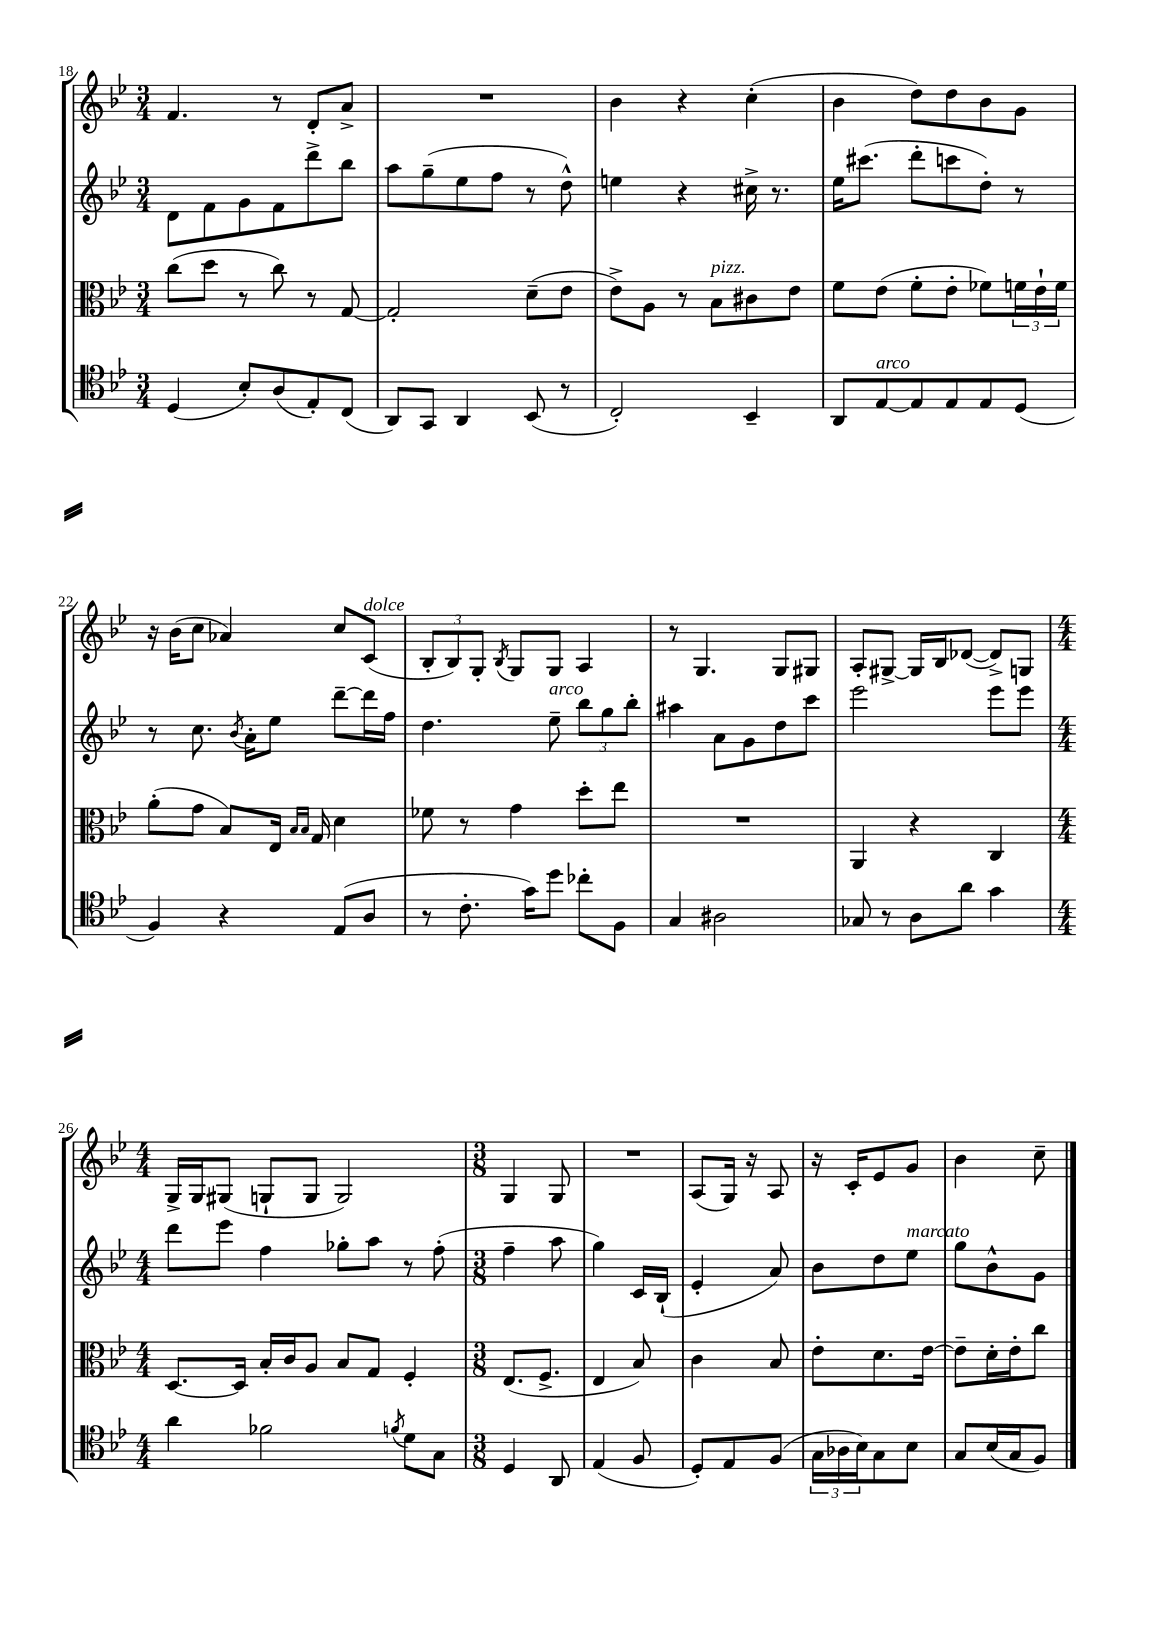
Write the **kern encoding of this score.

**kern	**kern	**kern	**kern
*staff4	*staff3	*staff2	*staff1
*clefC4	*clefC3	*clefG2	*clefG2
*k[b-e-]	*k[b-e-]	*k[b-e-]	*k[b-e-]
*M3/4	*M3/4	*M3/4	*M3/4
(4D	(8cc	8d	4.f
.	8dd	8f	.
8B-')	8r	8g	.
(8A	8cc)	8f	8r
8E-')	8r	8ddd^	8d'
(8C	[8G	8bb-	8a^
=	=	=	=
8AA)	2G']	8aa	2.r
8GG	.	(8gg~	.
4AA	.	8ee-	.
.	.	8ff	.
(8BB-	(8d~	8r	.
8r	8e-	8dd^^)	.
=	=	=	=
2C')	8e-^)	4ee	4b-
.	8A	.	.
.	8r	4r	4r
.	8B-	.	.
4BB-~	8c#	16cc#^	(4cc'
.	.	8.r	.
.	8e-	.	.
=	=	=	=
8AA	8f	16ee-	4b-
.	.	(8.ccc#	.
[8E-	(8e-	.	.
8E-]	8f'	8ddd'	8dd)
8E-	8e-'	8ccc	8dd
8E-	8f-)	8dd')	8b-
(8D	24f	8r	8g
.	24e-`	.	.
.	24f	.	.
=	=	=	=
4F)	(8a'	8r	16r
.	.	.	(16b-
.	8g	8.cc	8cc
4r	8B-)	.	4a-)
.	.	8qb-	.
.	.	16a'	.
.	16E-	8ee-	.
.	16qqB-	.	.
.	16qqB-	.	.
.	16G	.	.
(8E-	4d	[8ddd~	8cc
8A	.	16ddd]	(8c
.	.	16ff	.
=	=	=	=
8r	8f-	4.dd	12B-'
.	.	.	12B-)
8.c'	8r	.	.
.	.	.	12G'
.	.	.	8qB-
.	4g	.	8G
16g)	.	.	.
8dd	.	8ee-~	8G
8cc-'	8dd'	12bb-	4A
.	.	12gg	.
8F	8ee-	.	.
.	.	12bb-'	.
=	=	=	=
4G	2.r	4aa#	8r
.	.	.	4.G
2A#	.	8a	.
.	.	8g	.
.	.	8dd	8G
.	.	8ccc	8G#
=	=	=	=
8G-	4AA	2eee-	8A'
8r	.	.	[8G#^
8A	4r	.	16G#]
.	.	.	16B-
8a	.	.	([8d-
4g	4C	8eee-	8d-^])
.	.	8eee-	8G
=	=	=	=
*M4/4	*M4/4	*M4/4	*M4/4
4a	[8.D	8ddd	16G^
.	.	.	16G
.	.	8eee-	(8G#
.	16D]	.	.
2f-	16B-'	4ff	8G`
.	16c	.	.
.	8A	.	8G
.	8B-	8gg-'	2G)
.	8G	8aa	.
8qf	.	.	.
8d	4F'	8r	.
8G	.	(8ff'	.
=	=	=	=
*M3/8	*M3/8	*M3/8	*M3/8
4D	(8.E-	4ff~	4G
.	8.F^	.	.
8AA	.	8aa	8G
=	=	=	=
(4E-	4E-	4gg)	4.r
8F	8B-)	16c	.
.	.	(16B-`	.
=	=	=	=
8D')	4c	4e-'	(8A
8E-	.	.	16G)
.	.	.	16r
(8F	8B-	8a)	8A
=	=	=	=
24G	8e-'	8b-	16r
24A-	.	.	.
.	.	.	16c'
24B-)	.	.	.
8G	8.d	8dd	8e-
8B-	.	8ee-	8g
.	[16e-	.	.
=	=	=	=
8G	8e-~]	8gg	4b-
(16B-	16d'	8b-^^	.
16G	16e-'	.	.
8F)	8cc	8g	8cc~
==	==	==	==
*-	*-	*-	*-
